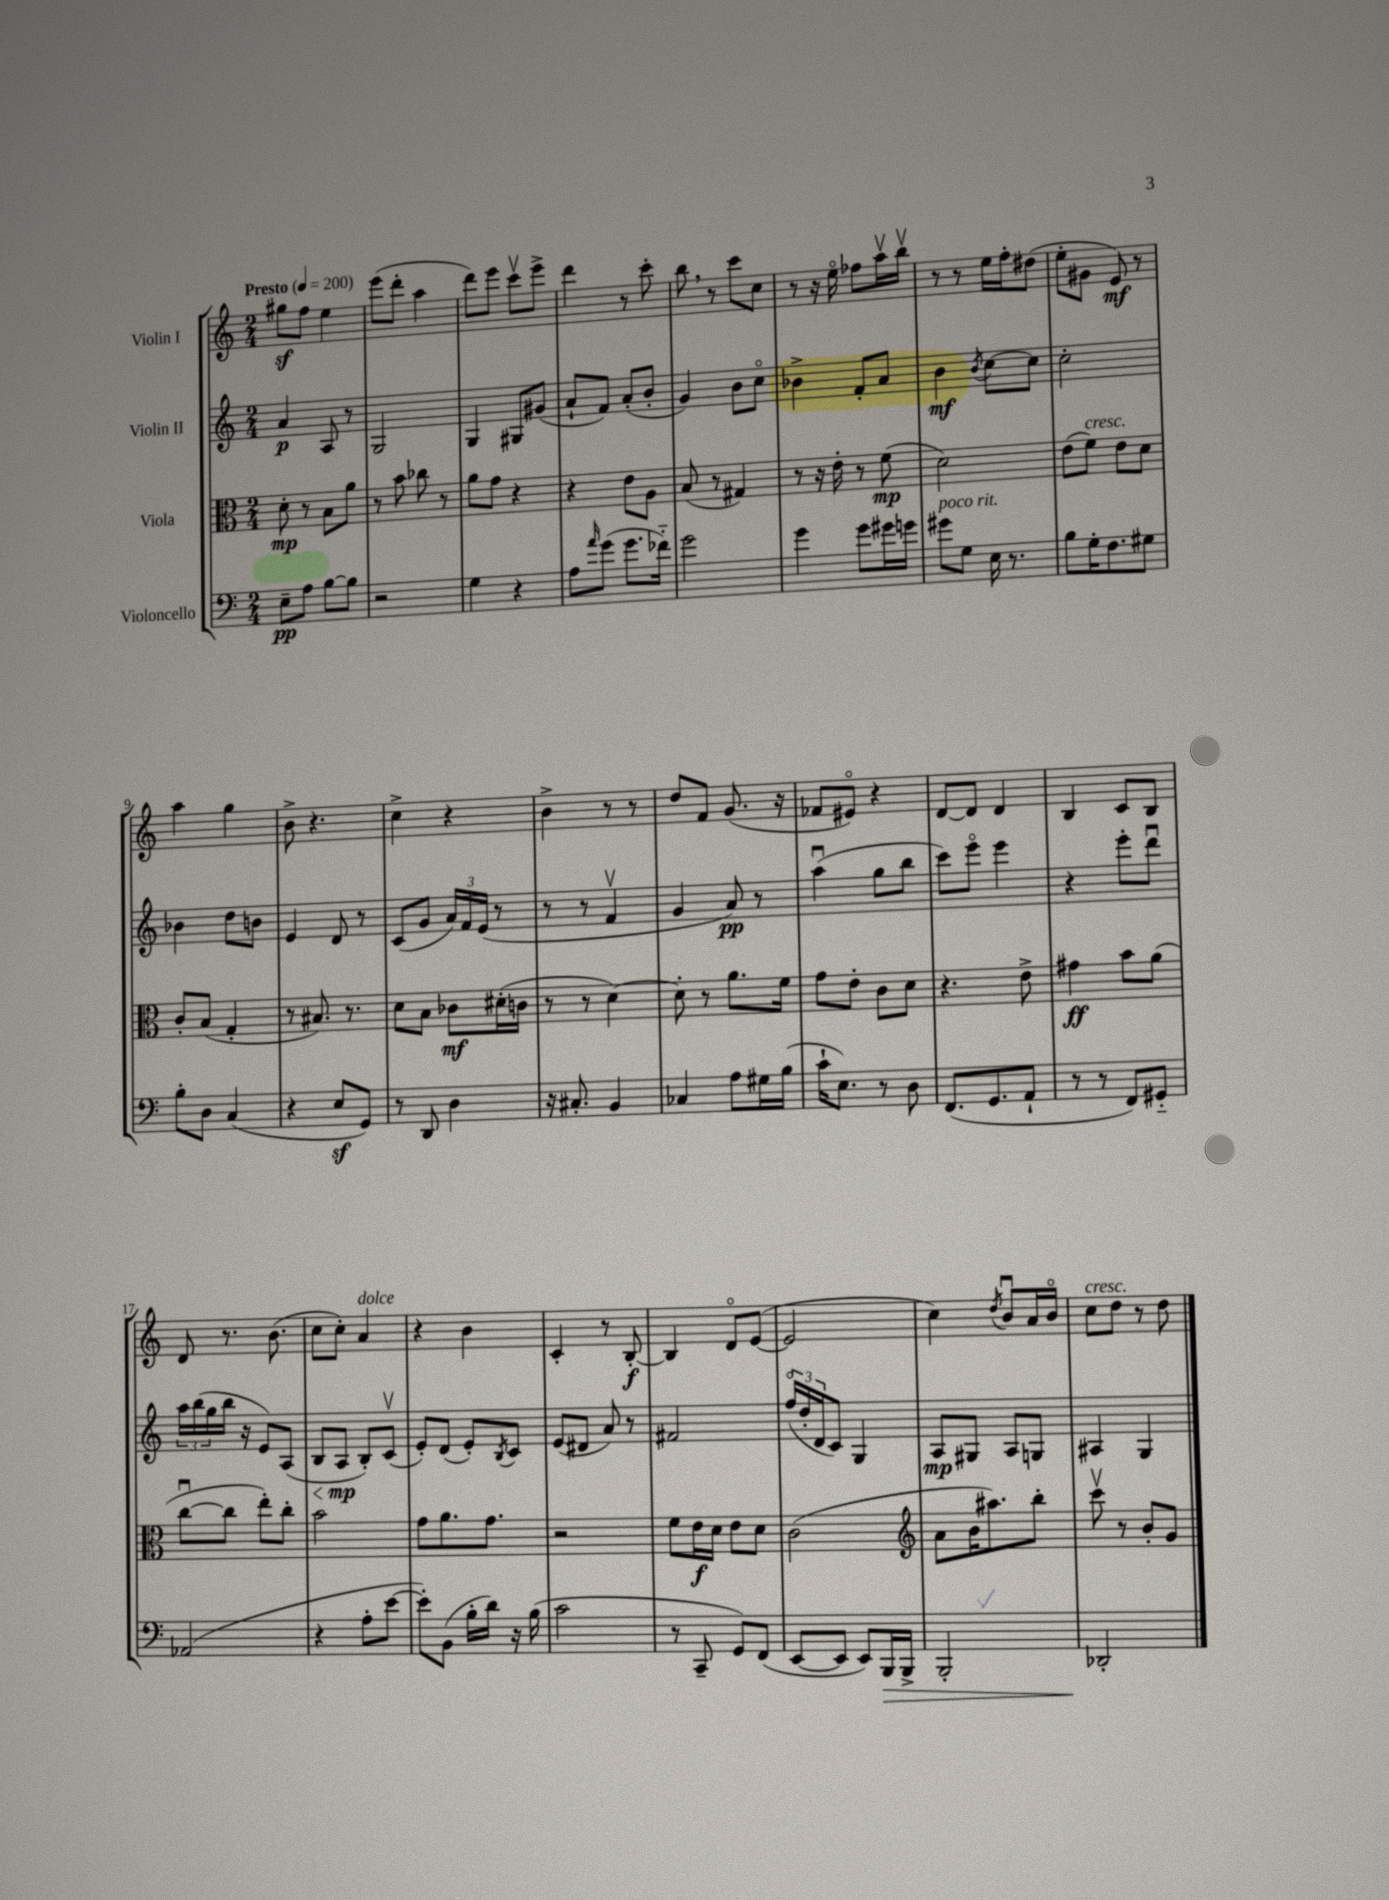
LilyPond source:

<<
\new StaffGroup <<
\new Staff = "s0" \with { instrumentName = "Violin I" } {
    \clef treble \key c \major \numericTimeSignature \time 2/4 \tempo "Presto" 4 = 200
    gis''8\sf f''8 e''4 |
    e'''8( d'''8-. a''4 |
    d'''8) e'''8 c'''8\upbow e'''8-> |
    d'''4 r8 c'''8-. |
    b''8 \breathe r8 c'''8 c''8 |
    r8 r16 e''16\flageolet fes''8 a''16\upbow b''16\upbow |
    r8 r8 e''16 f''16-. dis''8( |
    e''8-. gis'8 e'8\mf) r8 |
    a''4 g''4 |
    b'8-> r4. |
    c''4-> r4 |
    b'4-> r8 r8 |
    d''8 f'8 g'8.( r16 |
    fes'8 eis'8\flageolet) r4 |
    d'8~ d'8 d'4 |
    b4 c'8 b8 |
    d'8 r8. b'8.( |
    c''8 c''8-.) a'4^\markup { \italic "dolce" } |
    r4 b'4 |
    c'4-. r8 b8~-.\f |
    b4 d'8\flageolet e'8~( |
    e'2 |
    c''4) \acciaccatura { d''8 } b'8\downbow a'16 b'16\flageolet |
    c''8^\markup { \italic "cresc." } d''8 r8 d''8 \bar "|." |
}
\new Staff = "s1" \with { instrumentName = "Violin II" } {
    \clef treble \key c \major \numericTimeSignature \time 2/4
    a'4\p a8 r8 |
    g2 |
    g4 gis8 gis'8( |
    a'8-! f'8) a'8-.( b'8-. |
    g'4) b'8 c''8\flageolet |
    bes'4-> f'8-. a'8 |
    b'4\mf \acciaccatura { b'8 } c''8~ c''8 |
    c''2-. |
    bes'4 d''8 b'8 |
    e'4 d'8 r8 |
    c'8( g'8 \tuplet 3/2 { a'16) f'16 e'16( } r8 |
    r8 r8 f'4\upbow |
    g'4 a'8\pp) r8 |
    a''4\downbow( g''8 b''8 |
    c'''8) e'''8\flageolet e'''4 |
    r4 e'''8-. d'''8\downbow |
    \tuplet 3/2 { a''16 b''16( g''16 } b''16 r16 e'8) a8( |
    b8\< a8\mp\! b8-.) c'8\upbow( |
    e'8-.) d'8( e'8-.) \acciaccatura { b8 } c'8 |
    e'8( dis'8 a'8) r8 |
    fis'2 |
    \tuplet 3/2 { f''16\flageolet( d''16-. d'16 } c'8) g4 |
    a8\mp gis8 a8 g8 |
    ais4 g4 \bar "|." |
}
\new Staff = "s2" \with { instrumentName = "Viola" } {
    \clef alto \key c \major \numericTimeSignature \time 2/4
    d'8-.\mp r8 b8 a'8 |
    r8 b'8 ces''8 r8 |
    a'8 g'8 r4 |
    r4 e'8 a8 |
    b8( r8 gis4) |
    r8 r16 e'16-. r8 f'8\mp( |
    d'2) |
    e'8( f'8^\markup { \italic "cresc." }) e'8 d'8 |
    c'8-. b8( g4-. |
    r8 bis8.) r8. |
    d'8 b8 ces'8\mf dis'16-.( c'16 |
    r8 r8 d'4~) |
    d'8-. r8 a'8. f'16 |
    g'8 e'8-. c'8 d'8 |
    r4. e'8-> |
    gis'4\ff b'8 a'8( |
    c''8~\downbow c''8 e''8-.) c''8-. |
    b'2 |
    g'8 a'8. g'8. |
    r2 |
    f'8 e'16\f d'16 e'8 d'8 |
    c'2( |
    \clef treble a'8 b'16 ais''8.) b''8-. |
    c'''8\upbow r8 b'8-. g'8 \bar "|." |
}
\new Staff = "s3" \with { instrumentName = "Violoncello" } {
    \clef bass \key c \major \numericTimeSignature \time 2/4
    e8--\pp a8 b8~ b8 |
    r2 |
    g4 r4 |
    a8 \grace { a'16 } g'8( g'8. fes'16-_) |
    g'2 |
    g'4 g'8 gis'16 g'16 |
    gis'8^\markup { \italic "poco rit." } g8 e16 r8. |
    b8 g16-. f8. gis8 |
    b8-. d8 c4( |
    r4 e8\sf g,8) |
    r8 d,8 d4 |
    r16 cis8.-. b,4 |
    ces4 a8 gis16 b16( |
    c'16-! e8.) r8 d8 |
    f,8.( g,8. a,8-! |
    r8 r8 f,8) gis,8-_ |
    aes,2( |
    r4 a8-. e'8~ |
    e'8-.) b,8( b16-. d'16) r16 b16( |
    c'2 |
    r8 c,8-- g,8) f,8( |
    e,8~ e,8 e,8) b,,16\> b,,16-> |
    b,,2-. |
    des,2-.\! \bar "|." |
}
>>
>>
